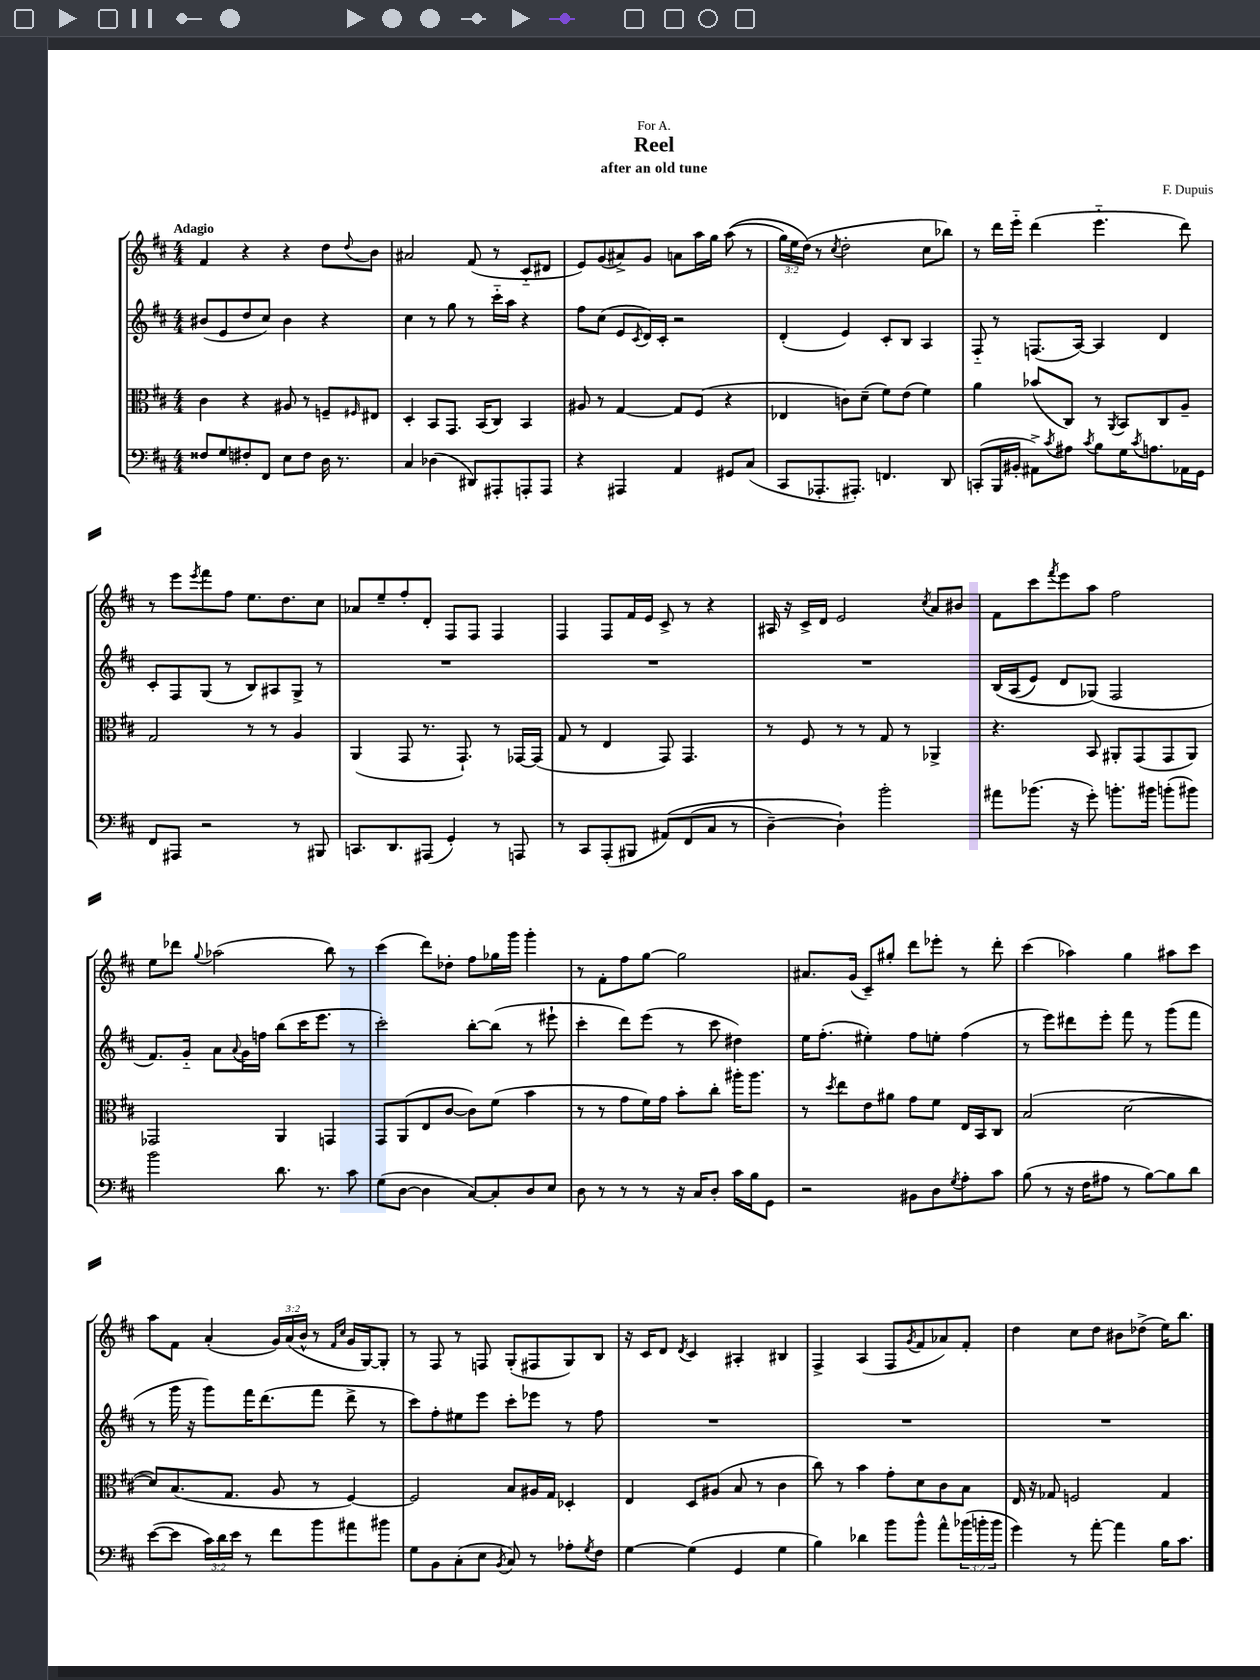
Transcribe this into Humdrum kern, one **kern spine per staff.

**kern	**kern	**kern	**kern
*part4	*part3	*part2	*part1
*staff4	*staff3	*staff2	*staff1
*clefF4	*clefC3	*clefG2	*clefG2
*k[f#c#]	*k[f#c#]	*k[f#c#]	*k[f#c#]
*M4/4	*M4/4	*M4/4	*M4/4
=1	=1	=1	=1
!	!	!	!LO:TX:a:B:t=Adagio
8F##X/L	4c#\	(8b#X/L	4f#/
8G/	.	8e/	.
8F#X'/	4r	8dd/	4r
8FF#/J	.	8cc#/J)	.
8E\L	8A#X/	4b#\	4r
8F#\J	8r	.	.
16D\	8Fn~/L	4r	8dd\L
8.r	.	.	.
.	16qqF#X/	.	8qqdd/
.	8E#X/J	.	8b\J
=2	=2	=2	=2
4C#/	4D'/	4cc#\	2a#X/
(4D-X\	8BB/L	8r	.
.	8.GG/J	8gg\	.
8DD#X/L)	.	8r	(8f#/
.	(16BB/KL	.	.
8AAA#X'/	8C#/J)	16ccc#\LL	8r
.	.	16aa\JJ	.
8AAAn'/	4BB/	4r	8c#/L
8AAA/J	.	.	8d#X/J
=3	=3	=3	=3
4r	8A#X/	8ff#\L	8e/L)
.	8r	(8cc#\J	(8g/
4AAA#X/	[4G/	8e/L	8a#X^/)
.	.	8qc#/	.
.	.	16d/L)	8g/J
.	.	16c#'/JJ	.
4AA/	8G/L]	2r	8an\L
.	(8F#/J	.	16aa\L
.	.	.	16gg\JJ
8GG#X/L	4r	.	((8aa\
(8C#/J	.	.	8r
=4	=4	=4	=4
8CC#/L	4E-X/	(4d'/	24gg\LL)
.	.	.	24ee\
.	.	.	(24dd\JJ)
8.AAA-X'/	.	.	8r
.	.	.	8qcc#/
.	8cn\L)	4e/)	2dd'\
8.AAA#X'/J)	.	.	.
.	(8d~\J	.	.
4.FFn/	8f#\L)	8c#'/L	.
.	(8e\J	8B/J	.
.	4f#\)	4A/	8cc#\L
8DD/	.	.	8bb-X\J)
=5	=5	=5	=5
(8CCn'/L	4a\	8F#/	8r
16BBB/L	.	8r	16ddd\LL
16BB#X'/JJ	.	.	16eee\JJ
8AA#X^\L)	(8b-X/L	(8.Fn/L	(4ddd\
8qc#/	.	.	.
8A#X\J	8C#/J)	.	.
.	.	[16A/Jk)	.
8qc#/	.	.	.
8B\L	8r	4A/]	4.eee\
.	8qAA/	.	.
16G\K	8BB/L	.	.
8qc#/	.	.	.
8.An\	.	.	.
.	8C#/	4d/	.
16AA-X\L	8A~/J	.	8ddd\)
16GG\JJ	.	.	.
!!LO:LB:g=z
=6	=6	=6	=6
8FF#/L	2G/	8c#'/L	8r
8AAA#X/J	.	8F#/	8eee\L
.	.	.	8qeee/
2r	.	(8G/J	8fff#\
.	.	8r	8ff#\J
.	8r	8B/L)	8.ee\L
.	8r	8A#X/	.
.	.	.	8.dd\
8r	4A/	8G^/J	.
8BBB#X/	.	8r	8cc#\J
=7	=7	=7	=7
8.CCn/L	(4AA/	1r	8a-X/L
.	.	.	8ee~/
8.DD/	.	.	.
.	8GG/	.	8ff#'/
(8AAA#X/J	8.r	.	8d'/J
4GG'/)	.	.	8F#/L
.	8.GG`/)	.	.
.	.	.	8F#/J
8r	8r	.	4F#/
8AAAn/	[16GG-X/LL	.	.
.	(16GG-/JJ]	.	.
=8	=8	=8	=8
8r	8G/	1r	4F#/
8CC#/L	8r	.	.
(8AAA'/	4E/	.	8F#/L
8BBB#X/J	.	.	16f#/L
.	.	.	16e/JJ
(8AA#X/L)	8GG/)	.	8c#^/
(8FF#/	4.GG/	.	8r
8C#/J	.	.	4r
8r	.	.	.
=9	=9	=9	=9
[4D~\)	8r	1r	16A#X/
.	.	.	16r
.	8F#/	.	16c#^/LL
.	.	.	16d/JJ
4D`\])	8r	.	2e/
.	8r	.	.
2b'\	8G/	.	.
.	8r	.	.
.	.	.	8qcc#/
.	4AA-X^/	.	8a/L
.	.	.	8b#X/J
=10	=10	=10	=10
8a#X\L	4.r	(16B/LL	8f#\L
.	.	(16A/J	.
(8.b-X\J	.	8e/J)	8ccc#\
.	.	.	8qfff#/
.	.	8d/L	8eee\
16r	.	.	.
8g'\)	8BB/	(8G-X/J)	8aa\J
8.bn'\L	8AA#X'/L	2F#/	2ff#\
.	(8GG/	.	.
16b#X\Jk	.	.	.
(8bn'\L	8GG/	.	.
8b#X\J)	8AA#/J)	.	.
!!LO:LB:g=z
=11	=11	=11	=11
2b\	2GG-X/	8.f#/L)	8ee\L
.	.	.	8ddd-X\J
.	.	16g/Jk	.
.	.	.	8qqgg/
.	.	8a\L	(2aa-X\
.	.	8qqa/	.
.	.	16g\L	.
.	.	16ffn\JJ	.
8.d\	4AA/	(8bb\L	.
.	.	16ccc#\K	.
8.r	.	8.eee\J	.
.	4GGn/	.	8bb\)
8c#\	.	8r	8r
=12	=12	=12	=12
(8G\L	8GG/L	2ccc#'\)	(4ccc#\
[8D\J	(8AA/	.	.
4D\]	8E/	.	8ddd\L)
.	[8c#/J	.	8dd-X'\J
[8C#/L)	8c#\L])	[8bb'\L	8ff#\L
8C#'/]	(8f#\J	(8bb\J]	16gg-X\L
.	.	.	16ggg\JJ
8D/	4b\	8r	4ggg'\
8E/J	.	8eee#X`\	.
=13	=13	=13	=13
8D\	8r	4ccc#'\	8r
8r	8r	.	8f#'\L
8r	8g\L	8ddd\L)	8ff#\
8r	16f#\L)	(8eee\J	[8gg\J
.	16g\JJ	.	.
16r	8b'\L	8r	2gg\]
16C#/KL	.	.	.
8D'/J	8cc#'\J	8ccc#\	.
16c#\LL	16aa#X'\KL	4dd#X\)	.
16B\J	8.aa#\J	.	.
8GG\J	.	.	.
=14	=14	=14	=14
2r	8r	16ee\KL	8.a#X/L
.	.	(8.ff#'\J	.
.	8qdd/	.	.
.	8ee\L	.	.
.	.	.	(16g/Jk
.	8e\	4ee#X'\)	8c#~/L)
.	8a#X\J	.	8gg#X'/J
8BB#X\L	8g\L	8ff#\L	8ddd\L
8D\	8f#\J	8een'\J	8eee-X'\J
8qG/	.	.	.
8A'\	16E/LL	(4ff#\	8r
.	16BB/J	.	.
8c#\J	8C#/J	.	8ddd'\
=15	=15	=15	=15
(8B\	(2B/	8r	(4ccc#\
8r	.	8eee\L)	.
16r	.	8ddd#X\	4aa-X\)
16F#\KL	.	.	.
8A#X\J	.	8eee'\J	.
8r	[2d\	8fff#\	4gg\
[8B\L)	.	8r	.
8B\]	.	(8ggg\L	8aa#X\L
8d\J	.	8fff#\J	8ccc#\J
!!LO:LB:g=z
=16	=16	=16	=16
([8e\L	8d/L])	8r	8aa\L
8e\J]	(8.B/	16ggg\	8f#\J
.	.	16r	.
24c#\LL)	.	8ggg\L)	(4a'/
24d\	.	.	.
.	8.G/J	.	.
24e\JJ	.	.	.
8r	.	16fff#\K	.
.	.	(8.ddd\	.
8f#\L	8A/	.	24g/LL)
.	.	.	(24a/
.	.	.	24b^^/JJ
8b\	8r	8fff#\J	8r
.	.	.	16qqf#/LL
.	.	.	16qqcc#/JJ
8a#X\	[4F#/)	8ddd^\	16g/LL
.	.	.	[16G/J)
8b#X\J	.	8r	8G'/J]
=17	=17	=17	=17
8G\L	2F#/]	8ccc#\L)	8r
8BB\	.	8ff#'\	8F#/
(8C#'\	.	8ee#X\	8r
8E\J	.	8eee\J	8Fn/
8qBB/	.	.	.
8C#/)	8B/L	8ccc#'\L	(8G'/L
8r	16A#X/L	8eee-X\J	8F#X/
.	16G/JJ	.	.
8A-X'\L	4D-X'/	8r	8G/)
8qG/	.	.	.
8F#\J	.	8ff#\	8B/J
=18	=18	=18	=18
[4G\	4E/	1r	16r
.	.	.	16c#/KL
.	.	.	8d/J
.	.	.	8qd/
(4G\]	8D/L	.	4c#/
.	(8A#X/J	.	.
4GG/	8B/	.	4A#X'/
.	8r	.	.
4G\	4c#\	.	4B#X/
=19	=19	=19	=19
4B\)	8cc#\)	1r	4F#^/
.	8r	.	.
4d-X\	4b\	.	(4A/
8b\L	8g'\L	.	8F#/L
.	.	.	8qg/
8b^^\J	8d\	.	8f#/
8a^^\L	8c#\	.	8a-X/)
(24b-X\L	8B\J	.	8f#'/J
24bn'\	.	.	.
24b\JJ	.	.	.
=20	=20	=20	=20
4g\)	16E/	1r	4dd\
.	16r	.	.
.	8G-X/	.	.
8r	2Fn/	.	8cc#\L
[8a'\	.	.	8dd\J
4a\]	.	.	8b#X\L
.	.	.	(8dd-X^\J
16B\KL	4G-/	.	16ee\KL)
8.c#\J	.	.	8.bb\J
==	==	==	==
*-	*-	*-	*-
